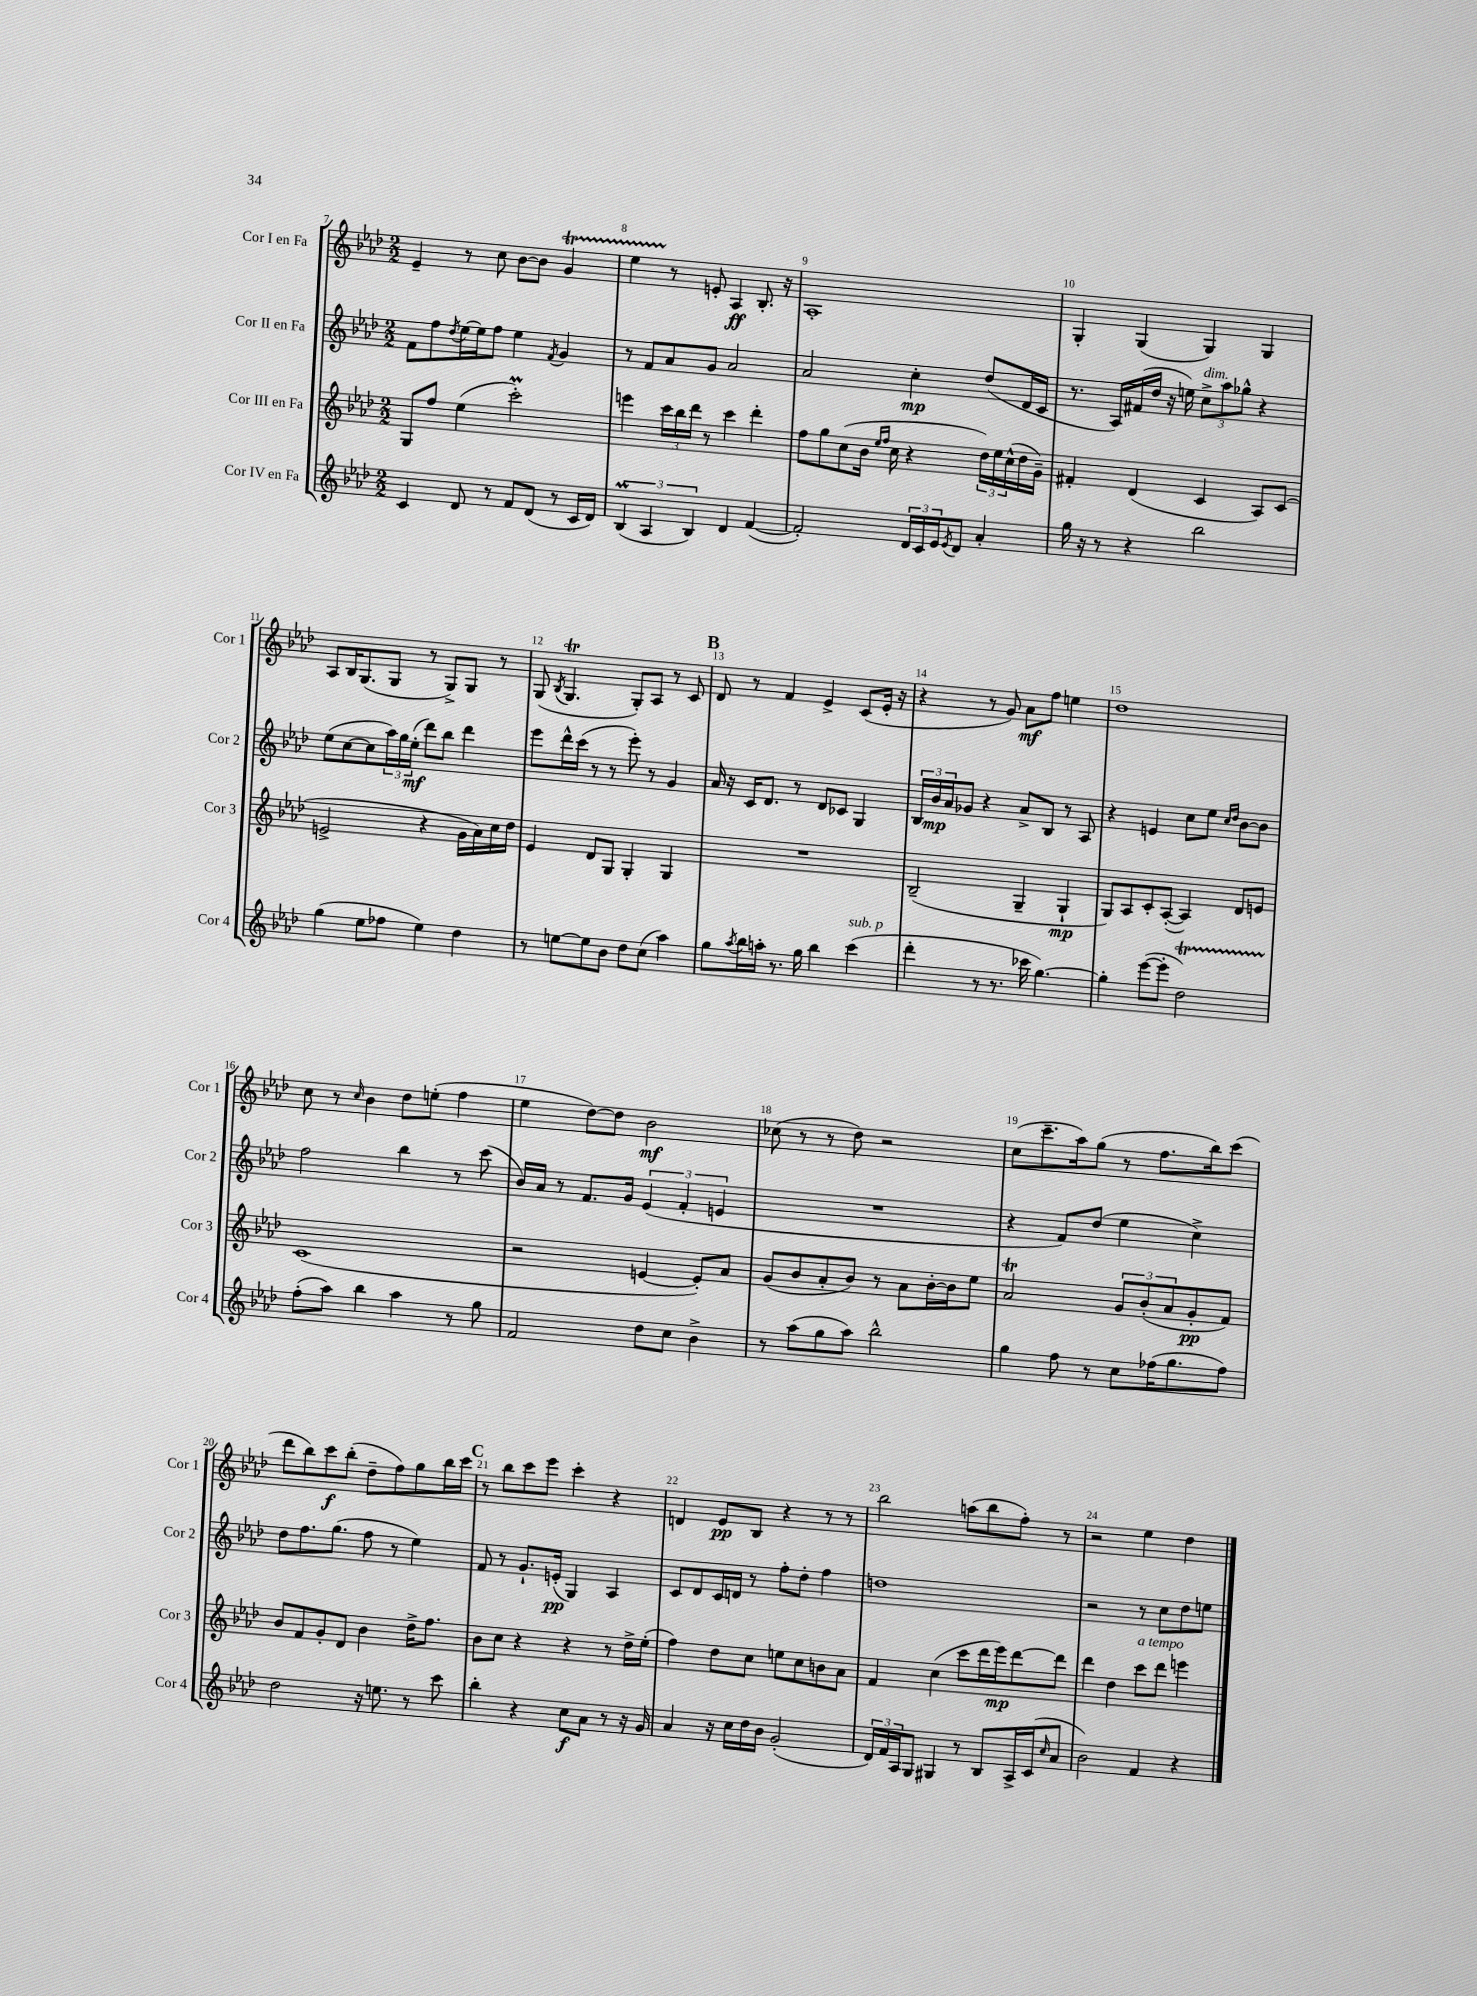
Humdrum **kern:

**kern	**kern	**kern	**kern
*staff4	*staff3	*staff2	*staff1
*clefG2	*clefG2	*clefG2	*clefG2
*k[b-e-a-d-]	*k[b-e-a-d-]	*k[b-e-a-d-]	*k[b-e-a-d-]
*M2/2	*M2/2	*M2/2	*M2/2
4c/	8G/L	8f\L	4e-~/
.	8ff/J	8ff\	.
.	.	8qdd-/	.
8d-/	(4ee-\	[16ee-\L	8r
.	.	16ee-\]J	.
8r	.	8ff\J	8cc\
8f/L	2ccc'\)	4ee-\	[8b-\L
(8d-/J	.	.	8b-\]J
.	.	8qf/	.
8r	.	4g/	4g/
16c/LL	.	.	.
16d-/JJ)	.	.	.
=	=	=	=
(6B-/	4eee\	8r	4ee-\
.	.	8f/L	.
6A-/	.	.	.
.	24ccc\LL	8a-/	8r
.	24bb-\	.	.
6B-/)	24ddd-\JJ	.	.
.	8r	8g/J	8e'/
4d-/	4ccc\	2a-/	4A-/
([4f/	4ddd-'\	.	8.B-'/
.	.	.	16r
=	=	=	=
2f'/])	8ff\L	2a-/	1A-'
.	8gg\	.	.
.	(8cc\	.	.
.	16b-\Jk	.	.
.	16qqee-/LL	.	.
.	16qqff/JJ	.	.
.	16cc\	.	.
24d-/LL	4r	4cc'\	.
24c/	.	.	.
24e-/J	.	.	.
8qe-/	.	.	.
8d-/J	.	.	.
4a-'/	24dd-\LL)	(8dd-/L	.
.	24ee-\	.	.
.	(24cc^^\	.	.
.	16dd-\	16d-/L	.
.	16g~\JJ)	16c/JJ	.
=	=	=	=
16gg\	4f#'/	8.r	4G'/
16r	.	.	.
8r	.	.	.
.	.	16A-/LL)	.
4r	(4d-/	(16f#/	(4G/
.	.	16dd-/JJ	.
.	.	16r	.
.	.	16ee\)	.
2bb-\	4c/	12cc^\L	4G/)
.	.	12aa-\	.
.	.	12gg-^^\J	.
.	8A-/L)	4r	4G/
.	(8c/J	.	.
=	=	=	=
(4gg\	2e^/	(8ee-\L	8A-/L
.	.	[8cc\	16B-/K
.	.	.	(8.G/
8ee-\L	.	8cc\]	.
8ff-\J	.	24aa-\L)	8G/J
.	.	24gg\	.
.	.	(24ee-'\JJ	.
4ee-\)	4r	8ddd-\L)	8r
.	.	8bb-\J	8G^/L)
4dd-\	16g\LL	4ddd-\	8G/J
.	16a-\)	.	.
.	16cc\	.	8r
.	16dd-\JJ	.	.
=	=	=	=
8r	4e-/	8eee-\L	(8G/
.	.	.	8qB-/
[8ee\L	.	16ddd-^^\L	4.G/
.	.	(16ccc\JJ	.
8ee\]	8d-/L	8r	.
8b-\J	8G/J	8r	.
8dd-\L	4G'/	8eee-'\)	8G'/L)
(8cc\J	.	8r	8A-/J
4aa-\)	4G/	4g/	8r
.	.	.	8c/
=	=	=	=
8gg\L	1r	16a-/	8d-/
.	.	16r	.
8qaa-/	.	.	.
16bb-\L	.	16c/LK	8r
16aa'\JJ	.	8.d-/J	.
8.r	.	.	4f/
.	.	8r	.
16gg\	.	.	.
4bb-\	.	8d-/L	4e-^/
.	.	8c-/J	.
(4ccc\	.	4G/	(8c/L
.	.	.	16e-'/Jk
.	.	.	16r
=	=	=	=
4ddd-'\	(2B-~/	24B-/LL	4r
.	.	24b-/	.
.	.	24a-/J	.
.	.	8g-/J	.
8r	.	4r	8r
8.r	.	.	8g/)
.	4G~/	8a-^/L	8a-\L
16ccc-\	.	.	.
[4.gg\)	.	8B-/J	8ff\J
.	4G`/	8r	4ee\
.	.	8A-/	.
=	=	=	=
4gg'\]	8G/L)	4r	1dd-
.	8A-/	.	.
([8eee-\L	8c'/	4e/	.
8eee-'\]J	([8A-'/J	.	.
2dd-\)	4A-/])	8cc\L	.
.	.	8ee-\J	.
.	.	16qqcc/LL	.
.	.	16qqdd-/JJ	.
.	8d-/L	[8b-\L	.
.	8e/J	8b-\]J	.
=	=	=	=
(8ff'\L	(1c	2ff\	8cc\
8aa-\J)	.	.	8r
.	.	.	16qqcc/
4bb-\	.	.	4b-\
4aa-\	.	4bb-\	8dd-\L
.	.	.	(8ee'\J
8r	.	8r	4ff\
8gg\	.	(8ccc\	.
=	=	=	=
2f/	2r	16b-/LL)	4ee-\
.	.	16a-/JJ	.
.	.	8r	.
.	.	8.f/L	[8dd-\L)
.	.	.	8dd-\]J
.	.	16g/Jk	.
8dd-\L	[4e/	(6e-/	2b-\
8cc\J	.	.	.
.	.	6f'/	.
4b-^\	8e'/]L)	.	.
.	.	6e/	.
.	8a-/J	.	.
=	=	=	=
8r	(8g/L	1r	(8cc-\
(8aa-\L	8b-/	.	8r
8gg\	8a-'/	.	8r
8aa-\J)	8b-/J)	.	8dd-\)
2bb-^^\	8r	.	2r
.	8a-\L	.	.
.	[16b-'\L	.	.
.	16b-\]J	.	.
.	8ee-\J	.	.
=	=	=	=
4gg\	2a-/	4r	(8cc\L
.	.	.	8.ccc~\
8ff\	.	8f/L)	.
.	.	.	16aa-\k)
8r	.	(8dd-/J	(8gg\J
8cc\L	12g/L	4ee-\	8r
.	(12b-'/	.	.
(16ff-\K	.	.	8.ff\L
.	12a-/	.	.
8.gg\	.	.	.
.	8g'/	4cc^\)	.
.	.	.	16bb-\k)
8ff-\J)	8f/J)	.	(8ccc\J
=	=	=	=
2dd-\	8b-/L	8dd-\L	8ddd-\L
.	8f/	8.ff\	8bb-\)
.	8g'/	.	8ccc\
.	.	(8.gg\J	.
.	8d-/J	.	(8bb-'\J
16r	4b-\	8ff\	8dd-~\L
8.ee\	.	.	.
.	.	8r	8ff\)
8r	16dd-^\LK	4ee-\)	8gg\
.	8.ff\J	.	.
8ccc\	.	.	16bb-\L
.	.	.	16ccc\JJ
=	=	=	=
4bb-'\	8b-\L	8f/	8r
.	8cc\J	8r	8bb-\L
4r	4r	8.g`/L	8ccc\
.	.	.	8eee-\J
.	.	(16e'/Jk	.
8cc\L	4r	4G/)	4ccc'\
8a-\J	.	.	.
8r	8r	4A-/	4r
16r	16dd-^\LL	.	.
16g/	(16ee-'\JJ	.	.
=	=	=	=
4a-/	4ff\)	8c/L	4d/
.	.	8d-/	.
16r	8dd-\L	16c/L	8e-/L
16cc\LL	.	16d/JJ	.
16dd-\	8cc\J	8r	8B-/J
16b-\JJ	.	.	.
(2g'/	8ee\L	8ff'\L	4r
.	8cc\	8dd-'\J	.
.	8b\	4ff\	8r
.	8a-\J	.	8r
=	=	=	=
24d-/LL)	4f/	1dd	2bb-\
24f/	.	.	.
24A-/J	.	.	.
8G/J	.	.	.
4G#/	(4cc\	.	.
8r	8ccc\L	.	(8aa\L
8B-/L	16ddd-\L	.	8bb-\
.	16eee-\J)	.	.
16A-^/L	[8ddd-\	.	8ff'\J)
(16c/J	.	.	.
16qqcc/	.	.	.
8a-/J	8ddd-\]J	.	8r
=	=	=	=
2b-\)	4ddd-\	2r	2r
.	4dd-\	.	.
4f/	8ccc\L	8r	4ee-\
.	8ddd-\J	8cc\L	.
4r	4eee\	8dd-\	4dd-\
.	.	8ee\J	.
==	==	==	==
*-	*-	*-	*-
